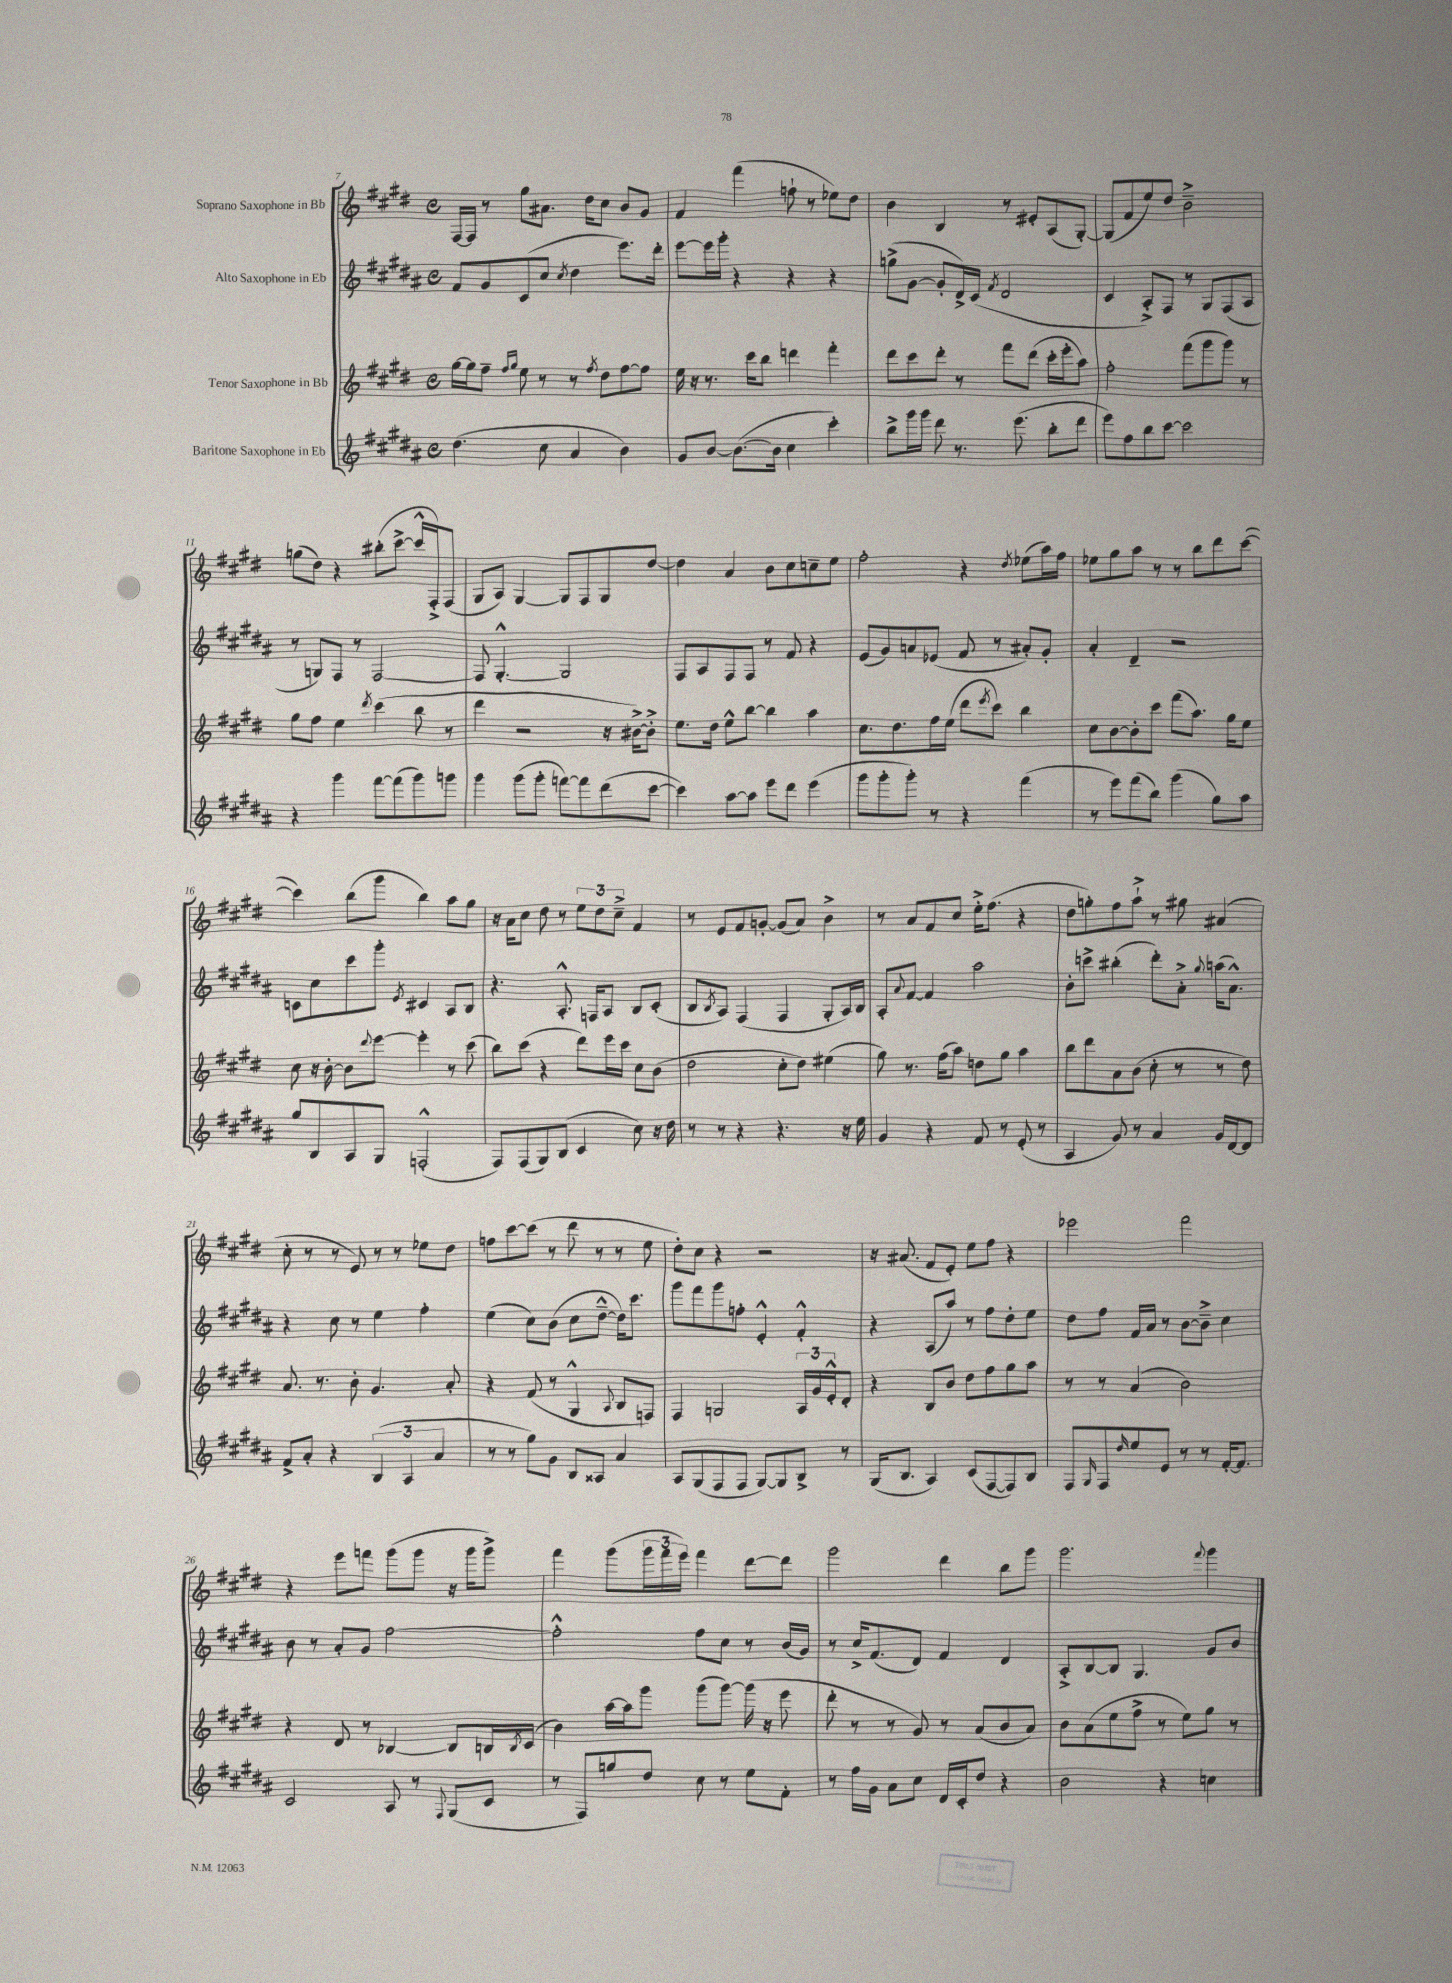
<<
\new StaffGroup <<
\new Staff = "s0" \with { instrumentName = "Soprano Saxophone in Bb" } {
    \clef treble \key e \major \defaultTimeSignature \time 4/4
    fis16~ fis16 r8 gis''8 ais'8. dis''16 cis''8 b'8 gis'8 |
    fis'4 fis'''4( f''8-! r8 ees''8) dis''8 |
    b'4 b4 r8 eis'8-. a8( gis8~-.) |
    gis8( fis'8 e''8) dis''8 b'2---> |
    g''8( dis''8) r4 bis''8-.( cis'''8~-> cis'''16-^ fis16-.->) fis8( |
    gis8 a8) gis4~ gis8 fis8 gis8 dis''8~ |
    dis''4 a'4 b'8 cis''8 c''8-- e''8 |
    fis''2-. r4 \acciaccatura { dis''8 } ees''8( a''16) fis''16 |
    ees''8 gis''8 a''8 r8 r8 b''8 dis'''8 cis'''8~( |
    cis'''4) b''8( gis'''8 b''4) a''8 gis''8 |
    r16 a'16 cis''8 dis''8 r8 \tuplet 3/2 { e''8 dis''8 cis''8---> } fis'4 |
    r8 e'8 fis'8 g'8~-. g'8( a'8) b'4-> |
    r8 a'8 fis'8 cis''8 e''16-.-> fis''8.( r4 |
    dis''8 g''8-.) fis''8 a''8-!-> r8 gis''8 ais'4( |
    cis''8-. r8 r8 e'8) r8 r8 ees''8 dis''8 |
    f''8 cis'''8~ cis'''8( r8 dis'''8 r8 r8 e''8 |
    dis''8-.) cis''8 r4 r2 |
    r16 ais'8.( fis'8 e'8-.) e''8 fis''8 r4 |
    ees'''2 fis'''2 |
    r4 e'''8 f'''8 gis'''8( gis'''8 r16 gis'''16 gis'''8->) |
    fis'''4 gis'''8( \tuplet 3/2 { gis'''16 fis'''16 e'''16) } fis'''4 dis'''8~ dis'''8 |
    gis'''2 dis'''4 b''8 gis'''8 |
    gis'''2. \appoggiatura { fis'''8 } gis'''4 \bar "|." |
}
\new Staff = "s1" \with { instrumentName = "Alto Saxophone in Eb" } {
    \clef treble \key b \major \defaultTimeSignature \time 4/4
    fis'8 gis'8 cis'8( cis''8 \acciaccatura { cis''8 } dis''4 e'''8.) dis'''16-. |
    e'''8~ e'''16 gis'''16-. r4 r4 r4 |
    g''8->( gis'8~ gis'8-. dis'16->) cis'16( \acciaccatura { fis'8 } dis'2 |
    cis'4 ais8-.->) fis8 r8 gis8 fis8( ais8 |
    r8 g8) fis8 r8 fis2~ |
    fis8 gis4.~-.-^ gis2 |
    fis8 ais8 fis8 fis8 r8 fis'8 r4 |
    e'8( gis'8) a'8 ees'8( fis'8 r8 ais'8-.) gis'8-. |
    ais'4-. dis'4-- r2 |
    c'8 cis''8 cis'''8 gis'''8-. \acciaccatura { e'8 } cis'4 ais8 b8 |
    r4. ais8.-.-^ f16 ais8 b8 cis'8-.( |
    b8 \acciaccatura { b8 } ais8) fis4( fis4 gis8-. ais16) b16 |
    ais8-. \appoggiatura { ais'8 } fis'8~ fis'4 ais''2 |
    b'8-. c'''8-> bis''4-.( dis'''8-.) ais'8-.-> \appoggiatura { gis''8 } a''16( ais'8.-^) |
    r4 cis''8 r8 e''4 fis''4-. |
    e''4( cis''8) b'8( cis''8 dis''8~---^ dis''16) cis'''8. |
    gis'''8 fis'''8 gis'''8 f''8-. e'4-.-^ fis'4-.-^ |
    r4 ais8( ais''8) r8 fis''8 dis''8-. e''8 |
    dis''8 fis''8 fis'16 ais'16 r8 b'8~ b'8---> cis''4 |
    b'8 r8 ais'8-. gis'8 fis''2~ |
    fis''2-.-^ fis''8 cis''8 r8 b'16( gis'16) |
    r8 cis''16-> fis'8.( dis'8) fis'4 dis'4 |
    ais8-.-> b8~ b8 gis4. gis'8 b'8 \bar "|." |
}
\new Staff = "s2" \with { instrumentName = "Tenor Saxophone in Bb" } {
    \clef treble \key e \major \defaultTimeSignature \time 4/4
    gis''16~ gis''16 fis''8-- \grace { fis''16 gis''16 } e''8 r8 r8 \acciaccatura { fis''8 } dis''8 fis''8~ fis''8 |
    e''16 r16 r8. cis'''16 b''8 d'''4 fis'''4-. |
    dis'''8 cis'''8 dis'''8-. r8 fis'''8 dis'''8( cis'''16-. e'''16-. a''8) |
    fis''2-. fis'''8( gis'''8 gis'''8) r8 |
    gis''8 fis''8 e''4 \acciaccatura { dis'''8 } cis'''4( b''8 r8 |
    dis'''4 r2 r16 bis'16~->) bis'8-.-> |
    e''8. dis''16 e''8-^ b''8~ b''4 a''4 |
    cis''8. dis''8. fis''16 e''16( dis'''8 \acciaccatura { e'''8 } cis'''8) b''4 |
    cis''8 b'8~ b'8-. cis'''8 fis'''8( a''8.) gis''16 e''8 |
    cis''8 r16 b'16~-. b'8 \appoggiatura { dis'''8 } e'''8~ e'''4-. r8 cis'''8( |
    b''8) cis'''8( r4 dis'''8) e'''16 cis'''16 cis''8 b'8( |
    dis''2 cis''8-. dis''8) eis''4( |
    gis''8) r8. fis''16( a''8) d''8 gis''8 a''4 |
    b''8 dis'''8 a'8 b'8( cis''8-. r8 r8 dis''8) |
    a'8. r8. b'8-. gis'4. a'8-. |
    r4 fis'8( r8 gis4-^ \appoggiatura { a8 } b8 f8) |
    fis4 g2 \tuplet 3/2 { a16 gis'16 e'16-.-^ } dis'8-. |
    r4 b8 b'8 dis''8 fis''8 gis''8 a''8 |
    r8 r8 a'4( b'2) |
    r4 dis'8 r8 bes4~ bes8 b16 \acciaccatura { b8 } cis'16( |
    b'4) a''16~ a''16 gis'''8 gis'''8( gis'''8~) gis'''16( r16 e'''8 |
    dis'''8-. r8 r8 gis'8) r8 a'8( b'8 a'8) |
    b'8 a'8( e''8 fis''8-> r8 e''8) gis''8 r8 \bar "|." |
}
\new Staff = "s3" \with { instrumentName = "Baritone Saxophone in Eb" } {
    \clef treble \key b \major \defaultTimeSignature \time 4/4
    dis''4.( cis''8 ais'4 b'4) |
    gis'8 b'8~ b'8.~( b'16 cis''4 cis'''4-.) |
    b''8-> gis'''16 gis'''16 dis'''8 r8. e'''8.( b''8-. dis'''8 |
    e'''8) fis''8 b''8 cis'''8~ cis'''2 |
    r4 gis'''4 fis'''8~ fis'''8( gis'''8) g'''8 |
    gis'''4 gis'''8( gis'''8-. f'''8~) f'''8 dis'''8( cis'''8~ |
    cis'''4) ais''8~ ais''8 e'''8 dis'''8 e'''4( |
    gis'''8 gis'''8-. gis'''8-.) r8 r4 fis'''4( |
    r8 e'''8) fis'''8( b''8) gis'''4( gis''8) ais''8 |
    gis''8 b8 ais8 gis8 f2-.-^( |
    fis8) fis8( gis8) b8( cis'4 cis''8) r16 dis''16 |
    r8 r8 r4 r4. r16 e''16 |
    gis'4 r4 fis'8 r8 e'8-.( r8 |
    ais4 gis'8) r8 ais'4 gis'16 dis'16~ dis'8 |
    fis'8-> ais'8-. r4 \tuplet 3/2 { b4( ais4 ais'4 } |
    r8 r8 gis''8) gis'8 b8 aisis8 ais'4 |
    ais8 gis8( fis8 fis8 gis8~) gis8 b8-> r8 |
    gis16( b8. ais4) cis'8( fis8~ fis8) b8 |
    fis8 \grace { gis16 } fis8 \grace { dis''16 } e''8 e'8 r8 r8 fis'16~-. fis'8. |
    cis'2 ais8 r8 \appoggiatura { fis8 } gis8( cis'8 |
    r8 fis8) g''8 dis''8 cis''8 r8 e''8 fis'8-. |
    r8 fis''16 gis'16 ais'8 cis''8 dis'16 cis'16-. dis''8 r4 |
    b'2 r4 c''4 \bar "|." |
}
>>
>>
\layout { \context { \Score currentBarNumber = #7 } }
